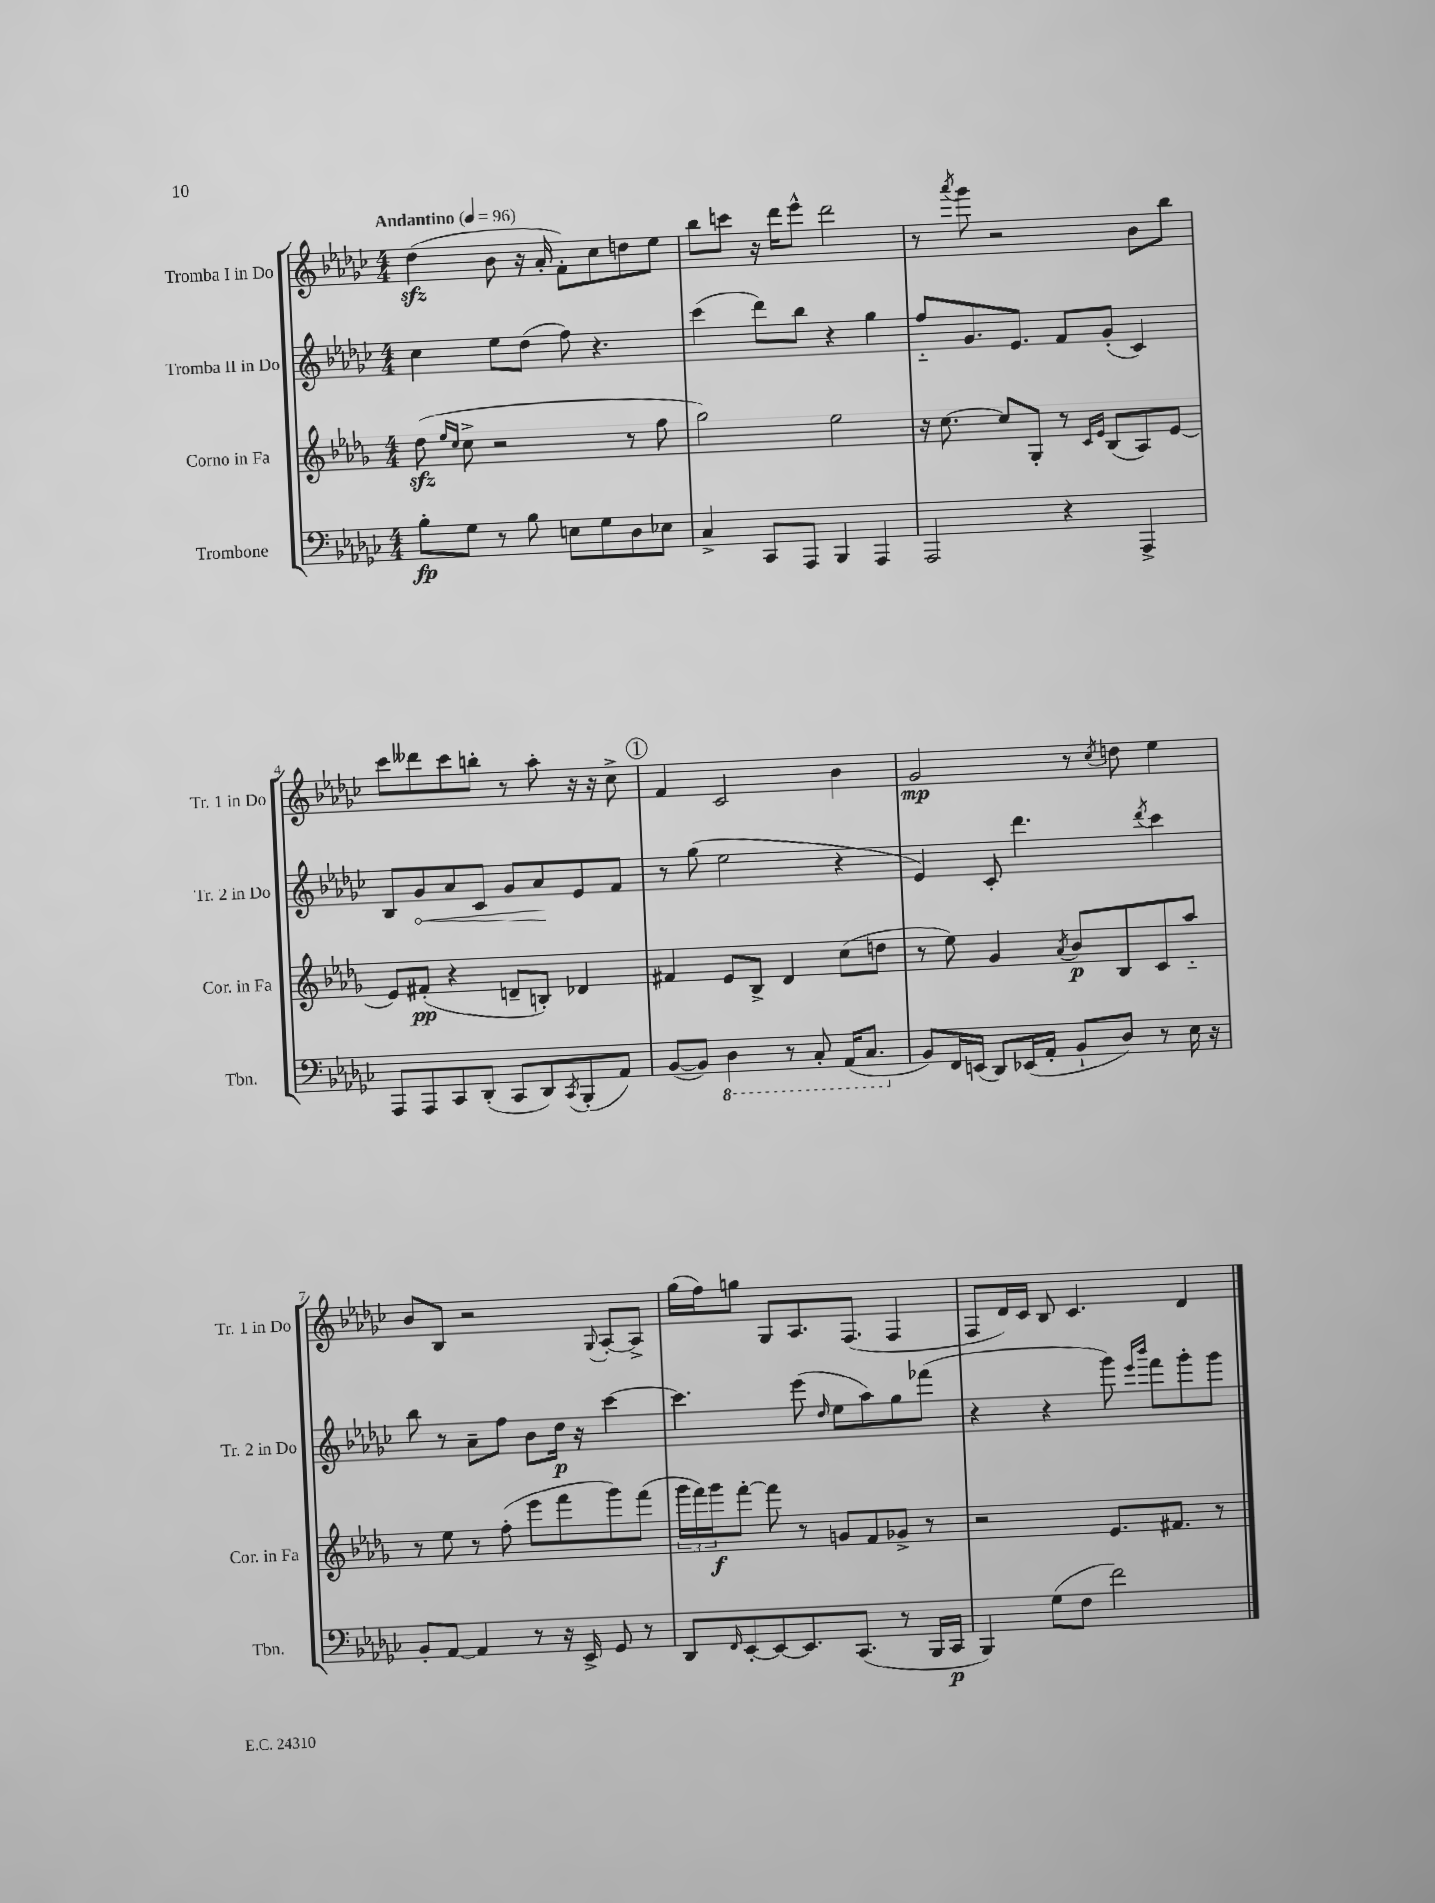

**kern	**dynam	**kern	**dynam	**kern	**dynam	**kern	**dynam
*part4	*part4	*part3	*part3	*part2	*part2	*part1	*part1
*staff4	*staff4	*staff3	*staff3	*staff2	*staff2	*staff1	*staff1
*I"Trombone	*	*I"Corno in Fa	*	*I"Tromba II in Do	*	*I"Tromba I in Do	*
*I'Tbn.	*	*I'Cor. in Fa	*	*I'Tr. 2 in Do	*	*I'Tr. 1 in Do	*
*clefF4	*	*clefG2	*	*clefG2	*	*clefG2	*
*k[b-e-a-d-g-c-]	*	*k[b-e-a-d-g-]	*	*k[b-e-a-d-g-c-]	*	*k[b-e-a-d-g-c-]	*
*M4/4	*	*M4/4	*	*M4/4	*	*M4/4	*
*MM96	*	*MM96	*	*MM96	*	*MM96	*
=1	=1	=1	=1	=1	=1	=1	=1
!	!	!	!	!	!	!LO:TX:a:B:t=Andantino	!
8B-'\L	fp	(8dd-zz\	.	4cc-\	.	(4dd-zz\	.
.	.	16qqee-/LL	.	.	.	.	.
.	.	16qqcc/JJ	.	.	.	.	.
8G-\J	.	8cc^\	.	.	.	.	.
8r	.	2r	.	8ee-\L	.	8b-\	.
8B-\	.	.	.	(8dd-\J	.	16r	.
.	.	.	.	.	.	16a-'/	.
8En\L	.	.	.	8ff\)	.	8f'\L)	.
8G-\	.	.	.	4.r	.	8cc-\	.
8D-\	.	8r	.	.	.	8ddn\	.
8E-X\J	.	8ff\	.	.	.	8ee-\J	.
=2	=2	=2	=2	=2	=2	=2	=2
4C-^/	.	2gg-\)	.	(4ccc-\	.	8bb-\L	.
.	.	.	.	.	.	8cccn\J	.
8CC-/L	.	.	.	8ddd-\L)	.	16r	.
.	.	.	.	.	.	16ddd-\KL	.
8AAA-/J	.	.	.	8bb-\J	.	8eee-^^\J	.
4BBB-/	.	2ee-\	.	4r	.	2ddd-\	.
4AAA-/	.	.	.	4gg-\	.	.	.
=3	=3	=3	=3	=3	=3	=3	=3
2AAA-/	.	16r	.	8ff/L	.	8r	.
.	.	[8.cc\	.	.	.	.	.
.	.	.	.	.	.	8qaaa-/	.
.	.	.	.	8.g-/	.	8ggg-\	.
.	.	8cc/L]	.	.	.	2r	.
.	.	.	.	8.e-/J	.	.	.
.	.	8G-'/J	.	.	.	.	.
4r	.	8r	.	8f/L	.	.	.
.	.	16qqc/LL	.	.	.	.	.
.	.	16qqe-/JJ	.	.	.	.	.
.	.	(8B-/L	.	(8g-'/J	.	.	.
4AAA-^/	.	8A-/)	.	4c-/)	.	8b-\L	.
.	.	[8e-/J	.	.	.	8bb-\J	.
!!LO:LB:g=z
=4	=4	=4	=4	=4	=4	=4	=4
8AAA-/L	.	8e-/L]	.	8B-/L	.	8ccc-\L	.
!	!	!	!	!	!LO:HP:b	!	!
8AAA-/	.	(8f#X'/J	pp	8g-/	<	8ddd--X\	.
8CC-/	.	4r	.	8a-/	.	8ccc-\	.
(8DD-'/J	.	.	.	8c-/J	.	8bbn'\J	.
8CC-/L	.	8dn~/L	.	8g-/L	.	8r	.
8DD-/)	.	8Bn'/J)	.	8a-/	.	8aa-'\	.
8qCC-/	.	.	.	.	.	.	.
(8BBB-'/	.	4d-X/	.	8e-/	[	16r	.
.	.	.	.	.	.	16r	.
8AA-/J)	.	.	.	8f/J	.	8cc-^\	.
!!LO:REH:place=s1:t=1
=5	=5	=5	=5	=5	=5	=5	=5
([8BB-/L	.	4f#X/	.	8r	.	4f/	.
8BB-/J])	.	.	.	(8gg-\	.	.	.
*8ba	*	*	*	*	*	*	*
4DD-\	.	8e-/L	.	2ee-\	.	2c-/	.
.	.	8B-^/J	.	.	.	.	.
8r	.	4d-/	.	.	.	.	.
8CC-'/	.	.	.	.	.	.	.
(16AAA-/KL	.	(8cc\L	.	4r	.	4b-\	.
8.CC-/J	.	.	.	.	.	.	.
.	.	8ddn\J	.	.	.	.	.
=6	=6	=6	=6	=6	=6	=6	=6
*X8ba	*	*	*	*	*	*	*
8BB-/L)	.	8r	.	4e-/)	.	2g-/	mp
16FF/L	.	8ee-\)	.	.	.	.	.
(16EEn/JJ	.	.	.	.	.	.	.
8DD-/L)	.	4g-/	.	8c-'/	.	.	.
(16EE-X/L	.	.	.	4.ddd-\	.	.	.
16AA-'/JJ	.	.	.	.	.	.	.
.	.	8qa-/	.	.	.	.	.
8BB-`/L	.	8b-/L	p	.	.	8r	.
.	.	.	.	.	.	8qcc-/	.
8D-/J)	.	8B-/	.	.	.	8ddn\	.
.	.	.	.	8qddd-/	.	.	.
8r	.	8c/	.	4ccc-\	.	4ee-\	.
16E-\	.	8aa-/J	.	.	.	.	.
16r	.	.	.	.	.	.	.
!!LO:LB:g=z
=7	=7	=7	=7	=7	=7	=7	=7
8BB-'/L	.	8r	.	8bb-\	.	8b-/L	.
[8AA-/J	.	8ee-\	.	8r	.	8B-/J	.
4AA-/]	.	8r	.	8a-~\L	.	2r	.
.	.	(8ff'\	.	8ff\J	.	.	.
8r	.	8eee-\L	.	8b-\L	.	.	.
16r	.	8fff\	.	16dd-\Jk	p	.	.
16EE-^/	.	.	.	16r	.	.	.
.	.	.	.	.	.	8qqG-/	.
8GG-/	.	8ggg-\)	.	[4ccc-\	.	[8A-'/L	.
8r	.	(8fff\J	.	.	.	8A-^/J]	.
=8	=8	=8	=8	=8	=8	=8	=8
8DD-/L	.	24ggg-\LL	.	4.ccc-\]	.	(16gg-\LL	.
.	.	24fff\)	.	.	.	.	.
.	.	.	.	.	.	16ff\J)	.
.	.	24ggg-\J	f	.	.	.	.
16qqFF/	.	.	.	.	.	.	.
[8EE-'/	.	[8fff'\J	.	.	.	8ggn\J	.
8EE-/_	.	8fff\]	.	.	.	8G-/L	.
8.EE-/]	.	8r	.	(8eee-\	.	8.A-/	.
.	.	.	.	16qqdd-/	.	.	.
.	.	8gn/L	.	8ee-\L	.	.	.
(8.CC-/J	.	.	.	.	.	(8.F/J	.
.	.	8f/	.	8aa-\)	.	.	.
8r	.	8g-X^/J	.	8gg-\	.	4F/	.
16BBB-/LL	.	8r	.	(8fff-X\J	.	.	.
16CC-/JJ	p	.	.	.	.	.	.
=9	=9	=9	=9	=9	=9	=9	=9
4BBB-/)	.	2r	.	4r	.	8F/L	.
.	.	.	.	.	.	16d-/L)	.
.	.	.	.	.	.	16c-/JJ	.
(8G-\L	.	.	.	4r	.	8B-/	.
8F\J	.	.	.	.	.	4.c-/	.
2f\)	.	8.e-/L	.	8ggg-\)	.	.	.
.	.	.	.	16qqeee-/LL	.	.	.
.	.	.	.	16qqbbb-/JJ	.	.	.
.	.	.	.	8fff\L	.	.	.
.	.	8.f#X/J	.	.	.	.	.
.	.	.	.	8ggg-'\	.	4d-/	.
.	.	8r	.	8ggg-\J	.	.	.
==	==	==	==	==	==	==	==
*-	*-	*-	*-	*-	*-	*-	*-
